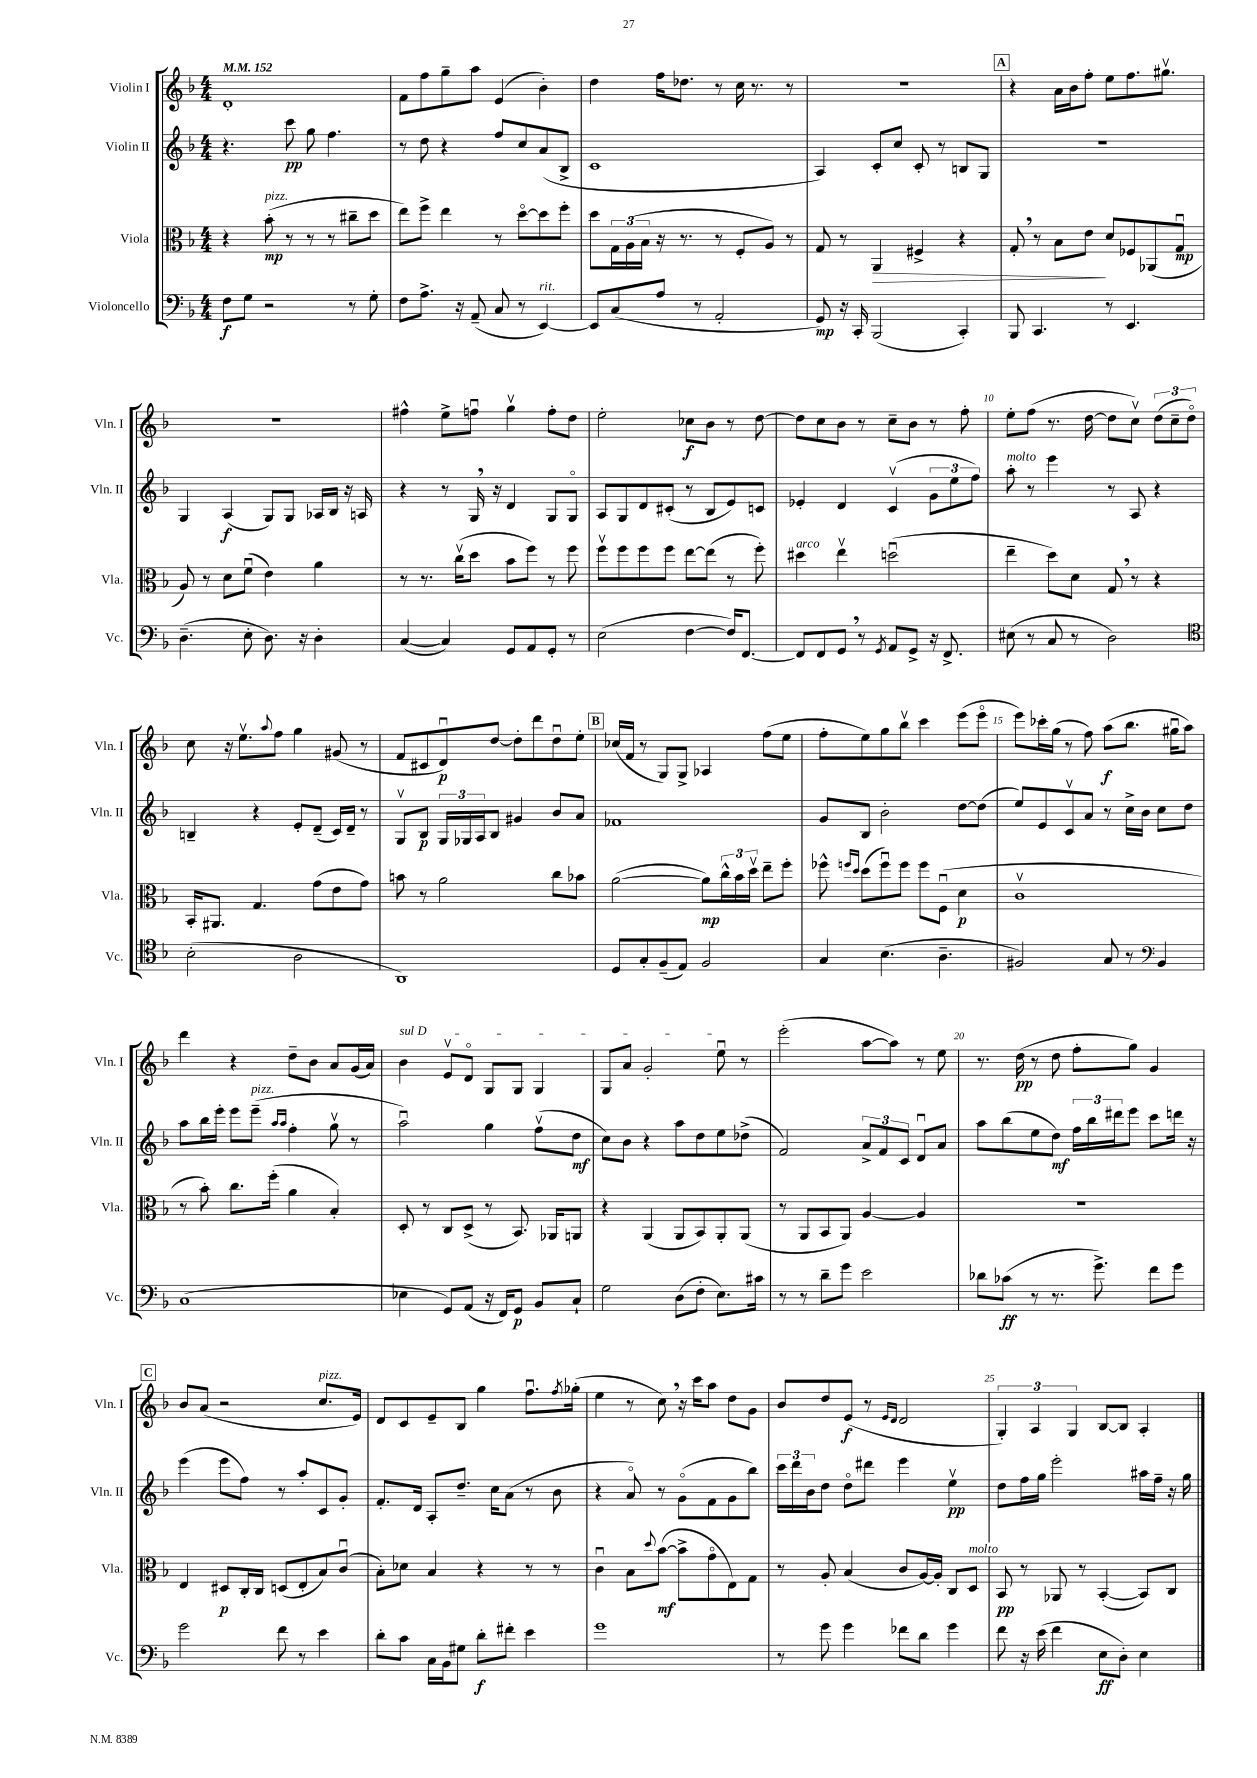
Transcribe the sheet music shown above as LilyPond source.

<<
\new StaffGroup <<
\new Staff = "s0" \with { instrumentName = "Violin I" shortInstrumentName = "Vln. I" } {
    \clef treble \key f \major \numericTimeSignature \time 4/4 \tempo 4 = 152
    d'1-. |
    f'8 f''8 g''8-- a''8 e'4( bes'4-.) |
    d''4 f''16 des''8. r8 c''16 r8. r8 |
    R1 |
    \mark \markup { \box "A" } r4 a'16 bes'16 f''8-. e''8 f''8. gis''8.\upbow |
    R1 |
    fis''4-^ e''8-> f''8\downbow g''4\upbow f''8-. d''8 |
    e''2-. ces''8\f bes'8 r8 d''8~ |
    d''8 c''8 bes'8 r8 c''8-- bes'8 r8 f''8-. |
    e''8-. f''8( r8. d''16~ d''8 c''8\upbow) \tuplet 3/2 { d''8( c''8-- d''8\flageolet) } |
    c''8 r16 e''8.\upbow \appoggiatura { a''8 } f''8 g''4 gis'8( r8 |
    f'8 cis'8 d'8\downbow\p) d''8~ d''8-. d'''8 d''8\downbow e''8-. |
    \mark \markup { \box "B" } ces''16( f'16 r8 g8) g8-> aes4 f''8( e''8 |
    f''8-. e''8) g''8 bes''8\upbow c'''4 e'''8( e'''8\flageolet |
    e'''8) ces'''16-. g''16( r8 f''8) a''8\f( bes''8. gis''16\downbow a''8) |
    d'''4 r4 d''8-- bes'8 a'8 g'16( a'16) |
    \once \override TextSpanner.bound-details.left.text = \markup { \italic "sul D" } bes'4\startTextSpan e'8\upbow d'8\flageolet g8 g8 g4 |
    g8 a'8 g'2-. e''8\downbow\stopTextSpan r8 |
    e'''2-.( a''8~ a''8) r8 e''8 |
    r8. d''16\pp( r8 d''8 f''8-. g''8) g'4 |
    \mark \markup { \box "C" } bes'8 a'8( r2 c''8.^\markup { \italic "pizz." } e'16) |
    d'8 c'8 e'8-- bes8 g''4 f''8.\downbow \acciaccatura { f''8 } ges''16-.( |
    e''4 r8 c''8) \breathe r16 c'''16 a''8 d''8 g'8 |
    bes'8 d''8 e'8\f( r8 \grace { e'16 d'16 } d'2 |
    \tuplet 3/2 { g4-.) a4 g4 } bes8~ bes8 a4-. \bar "|." |
}
\new Staff = "s1" \with { instrumentName = "Violin II" shortInstrumentName = "Vln. II" } {
    \clef treble \key f \major \numericTimeSignature \time 4/4
    r4. c'''8\pp g''8 f''4. |
    r8 d''8 r4 f''8 c''8 a'8( bes8-> |
    c'1 |
    a4) c'8-. c''8 c'8-. r8 b8 g8 |
    \mark \markup { \box "A" } R1 |
    g4 a4\f( g8) g8 aes16 bes16 r16 a16 |
    r4 r8 g16 \breathe r16 d'4 g8 g8\flageolet |
    a8 g8 d'8 cis'8-.( r8 bes8 e'8) c'8 |
    ees'4-. d'4 c'4\upbow( \tuplet 3/2 { g'8 e''8 f''8) } |
    a''8-.^\markup { \italic "molto" } r8 e'''4 r8 a8 r4 |
    b4-- r4 e'8-. d'8--( c'16) d'16-- r8 |
    g8\upbow bes8\p \tuplet 3/2 { g16 ges16 a16 } bes8 gis'4 bes'8 a'8 |
    \mark \markup { \box "B" } fes'1 |
    g'8 bes8 bes'2-. d''8~ d''8( |
    e''8) e'8 c'8\upbow a'8 r8 c''16-> bes'16 c''8 d''8 |
    a''8 bes''16 e'''16-. e'''8 e'''8--^\markup { \italic "pizz." }( \grace { a''16 a''16 } f''4-. g''8\upbow r8 |
    a''2\downbow) g''4 f''8\upbow( d''8\mf |
    c''8) bes'8 r4 a''8 d''8 e''8 des''8->( |
    f'2) \tuplet 3/2 { a'8-> f'8 c'8 } d'8\downbow a'8 |
    a''8 bes''8( e''8 d''8\mf) \tuplet 3/2 { f''16 bes''16 dis'''16 } e'''8 c'''8 d'''16 r16 |
    \mark \markup { \box "C" } e'''4( e'''8 f''8) r8 a''8-. c'8 g'8-. |
    f'8.-. d'16 a8-. d''8.-- c''16 a'8( r8 bes'8 |
    r4 a'8\flageolet) r8 g'8\flageolet( f'8 g'8 bes''8) |
    \tuplet 3/2 { c'''16 d'''16 bes'16 } d''8 d''8\flageolet dis'''8 e'''4 e''4\upbow\pp |
    d''8 f''16 g''16 e'''2-. ais''16 f''16-- r16 g''16 \bar "|." |
}
\new Staff = "s2" \with { instrumentName = "Viola" shortInstrumentName = "Vla." } {
    \clef alto \key f \major \numericTimeSignature \time 4/4
    r4 bes'8-.\mp^\markup { \italic "pizz." }( r8 r8 r8 cis''8-- d''8 |
    e''8) f''8-> e''4 r8 d''8~\flageolet d''8 f''8-. |
    d''8 \tuplet 3/2 { g16 a16( bes16 } r16 r8. r8 f8-. a8) r8 |
    g8 r8 a,4\> fis4-> r4 |
    \mark \markup { \box "A" } g8-. \breathe r8 bes8 e'8\! d'8 fes8 aes,8( g8\downbow\mp |
    a8) r8 d'8 f'8\downbow( e'4) a'4 |
    r8 r8. c''16\upbow( d''8 bes'8 f''8) r8 f''8 |
    f''8\upbow f''8 f''8 f''8 e''8~ e''8( r8 f''8-.) |
    dis''4^\markup { \italic "arco" } e''4\upbow d''2\downbow( |
    e''4-- d''8) d'8 g8 \breathe r8 r4 |
    bes,16-. ais,8. g4. g'8( e'8 g'8) |
    b'8 r8 a'2 c''8 bes'8 |
    \mark \markup { \box "B" } a'2~( a'8\mp) \tuplet 3/2 { c''16-^ bes'16 d''16\upbow } e''8-- f''8-. |
    fes''8-^ \grace { f''16 d''16 } d''8( f''8\downbow) f''8 f''8 f8\downbow( d'4\p |
    c'1\upbow |
    r8 bes'8-.) c''8. f''16-.( a'4 bes4-.) |
    d8-. r8 c8 d8->( r8 bes,8.) aes,16 a,8 |
    r4 a,4( a,8 bes,8) a,8-. a,8( |
    r8 a,8 bes,8 a,8) a4~ a4 |
    R1 |
    \mark \markup { \box "C" } e4 dis8\p c16-. c16 d8( e8-. bes8) c'8\downbow( |
    bes8-.) des'8 bes4 r4 r8 r8 |
    c'4\downbow bes8 \appoggiatura { d''8 } bes'8~\mf( bes'8-> g'8\flageolet e8) g8 |
    r8 a8-. bes4( c'8 a16~) a16-. c8 d8^\markup { \italic "molto" } |
    bes,8\pp r8 aes,8 r8 bes,4~-.( bes,8) c8 \bar "|." |
}
\new Staff = "s3" \with { instrumentName = "Violoncello" shortInstrumentName = "Vc." } {
    \clef bass \key f \major \numericTimeSignature \time 4/4
    f8\f g8 r2 r8 g8-. |
    f8 a8.-> r16 a,8--( c8 r8 e,4~^\markup { \italic "rit." }) |
    e,8 c8( a8 r8 a,2-. |
    g,8\mp) r16 c,16-. bes,,2( c,4-.) |
    \mark \markup { \box "A" } bes,,8 c,4. r8 e,4. |
    d4.--( e8-. d8.) r16 d4-. |
    c4~( c4) g,8 a,8 g,8-. r8 |
    e2( f4~ f16) f,8.~ |
    f,8 f,8 g,8 \breathe r8 \acciaccatura { g,8 } a,8 g,8-> r16 f,8.-> |
    eis8( r8 c8 r8 d2) |
    \clef tenor bes2-.( a2 |
    a,1) |
    \mark \markup { \box "B" } d8 g8-. f8--( e8) f2 |
    g4 bes4.( a4.-- |
    fis2) g8 r8 \clef bass bes,4 |
    c1( |
    ees4 g,8) a,8( r16 f,16) g,8\p bes,8 c8-! |
    g2 d8( f8-. e8.) cis'16 |
    r8 r8 d'8-- g'8 e'2 |
    des'8 ces'8\ff( r8 r8. g'8.->) f'8 g'8 |
    \mark \markup { \box "C" } g'2 f'8 r8 e'4 |
    d'8-. c'8 c16 bes,16 gis8 d'8-.\f fis'8-. e'4 |
    g'1 |
    r8 g'8 g'4 fes'8 d'8 g'4 |
    f'8 r16 e'16( f'4 e8\ff d8-.) e4 \bar "|." |
}
>>
>>
\layout { \context { \Score \override BarNumber.break-visibility = ##(#f #t #t) barNumberVisibility = #(every-nth-bar-number-visible 5) } }
